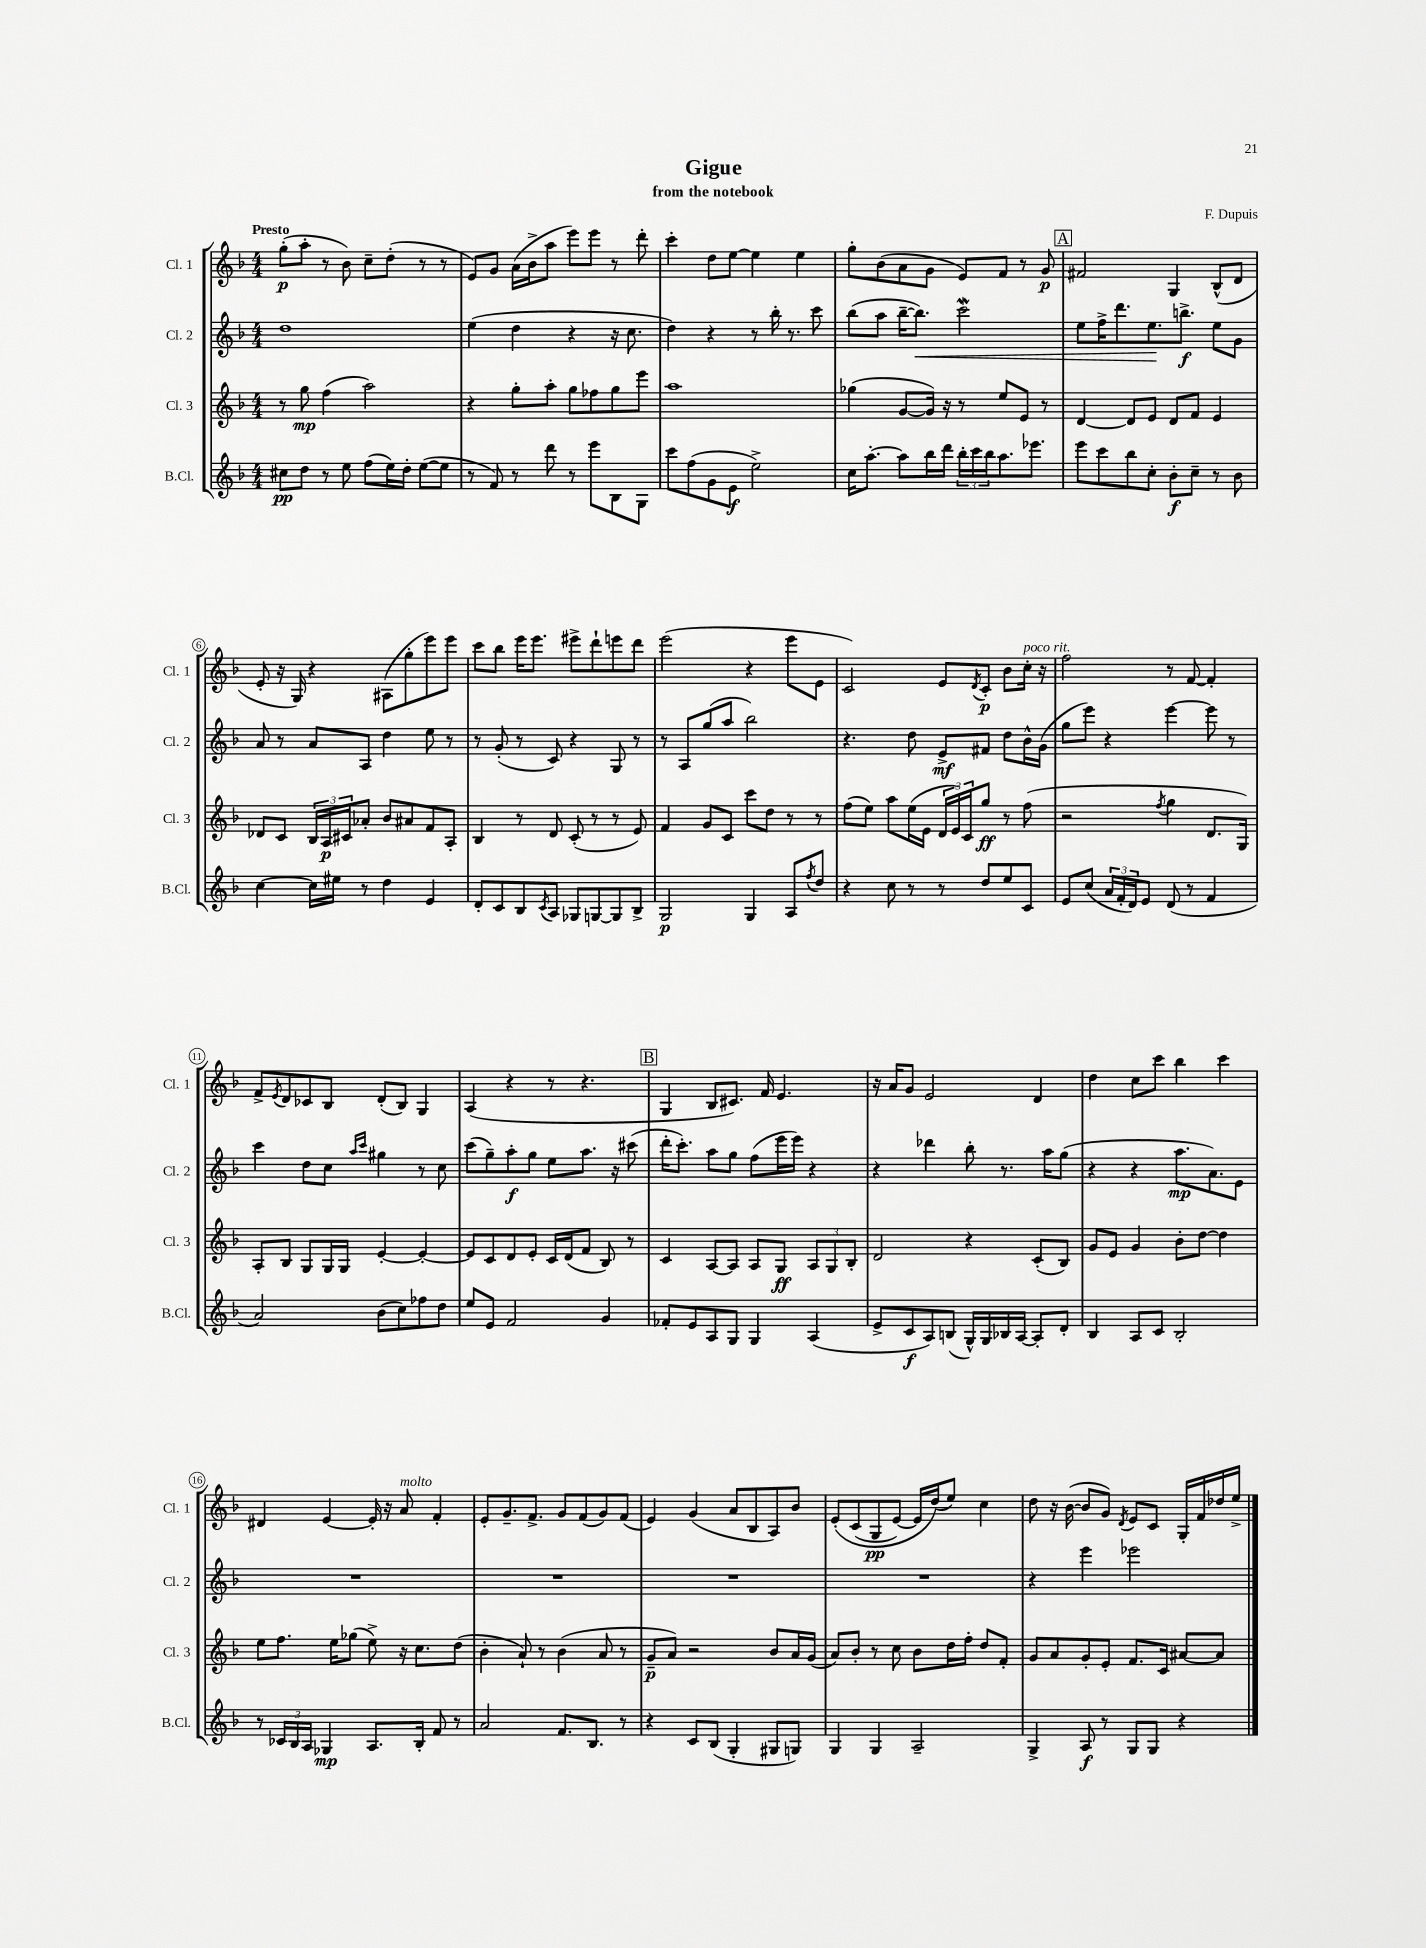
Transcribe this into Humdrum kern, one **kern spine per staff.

**kern	**dynam	**kern	**dynam	**kern	**dynam	**kern	**dynam
*part4	*part4	*part3	*part3	*part2	*part2	*part1	*part1
*staff4	*staff4	*staff3	*staff3	*staff2	*staff2	*staff1	*staff1
*I"B.Cl.	*	*I"Cl. 3	*	*I"Cl. 2	*	*I"Cl. 1	*
*I'B.Cl.	*	*I'Cl. 3	*	*I'Cl. 2	*	*I'Cl. 1	*
*clefG2	*	*clefG2	*	*clefG2	*	*clefG2	*
*k[b-]	*	*k[b-]	*	*k[b-]	*	*k[b-]	*
*M4/4	*	*M4/4	*	*M4/4	*	*M4/4	*
=1	=1	=1	=1	=1	=1	=1	=1
!	!	!	!	!	!	!LO:TX:a:B:t=Presto	!
8cc#X\L	pp	8r	.	1dd	.	(8gg'\L	p
8dd\J	.	8gg\	mp	.	.	8aa'\J	.
8r	.	(4ff\	.	.	.	8r	.
8ee\	.	.	.	.	.	8b-\)	.
(8ff\L	.	2aa\)	.	.	.	8cc~\L	.
16ee\L)	.	.	.	.	.	(8dd'\J	.
16dd'\JJ	.	.	.	.	.	.	.
([8ee\L	.	.	.	.	.	8r	.
8ee\J]	.	.	.	.	.	8r	.
=2	=2	=2	=2	=2	=2	=2	=2
8r	.	4r	.	(4ee\	.	8e/L)	.
8f/)	.	.	.	.	.	8g/J	.
8r	.	8gg'\L	.	4dd\	.	(16a\LL	.
.	.	.	.	.	.	16b-^\J	.
8ddd\	.	8aa'\J	.	.	.	8aa\J	.
8r	.	8gg\L	.	4r	.	8eee\L)	.
8eee\L	.	8ff-X\	.	.	.	8eee\J	.
8B-\	.	8gg\	.	16r	.	8r	.
.	.	.	.	8.cc\	.	.	.
8G\J	.	8eee\J	.	.	.	8ddd'\	.
=3	=3	=3	=3	=3	=3	=3	=3
8ccc\L	.	1aa	.	4dd\)	.	4ccc'\	.
(8ff\	.	.	.	.	.	.	.
8g\	.	.	.	4r	.	8dd\L	.
8e\J	f	.	.	.	.	[8ee\J	.
2ee^\)	.	.	.	8r	.	4ee\]	.
.	.	.	.	16bb-'\	.	.	.
.	.	.	.	8.r	.	.	.
.	.	.	.	.	.	4ee\	.
.	.	.	.	8ccc\	.	.	.
=4	=4	=4	=4	=4	=4	=4	=4
16cc\KL	.	(4gg-X\	.	(8bb-\L	.	8gg'\L	.
[8.aa'\J	.	.	.	.	.	.	.
.	.	.	.	8aa\J	.	(8b-\	.
8aa\L]	.	[8g/L	.	[16bb-~\KL	.	8a\	.
!	!	!	!	!	!LO:HP:b	!	!
.	.	.	.	8.bb-\J])	<	.	.
16bb-\L	.	16g/Jk])	.	.	.	8g\J	.
16ddd\JJ	.	16r	.	.	.	.	.
24bb-'\LL	.	8r	.	2cccW\	.	8e/L)	.
24ccc\	.	.	.	.	.	.	.
24bb-\J	.	.	.	.	.	.	.
8.aa\	.	8ee/L	.	.	.	8f/J	.
.	.	8e/J	.	.	.	8r	.
8.eee-X\J	.	.	.	.	.	.	.
.	.	8r	.	.	.	8g/	p
!!LO:REH:place=s1:t=A
=5	=5	=5	=5	=5	=5	=5	=5
8eee\L	.	[4d/	.	8ee\L	.	2f#X/	.
8ccc\	.	.	.	16ff^\K	.	.	.
.	.	.	.	8.ddd\	.	.	.
8bb-\	.	8d/L]	.	.	.	.	.
8cc'\J	.	8e/J	.	8.ee\	.	.	.
8b-'\L	f	8d/L	.	.	.	4G/	.
.	.	.	.	8.bbn^\J	[ f	.	.
8cc~\J	.	8f/J	.	.	.	.	.
8r	.	4e/	.	8ee\L	.	(8B-^^/L	.
8b-\	.	.	.	8g\J	.	8d/J	.
!!LO:LB:g=z
=6	=6	=6	=6	=6	=6	=6	=6
[4cc\	.	8d-X/L	.	8a/	.	8e'/	.
.	.	8c/J	.	8r	.	16r	.
.	.	.	.	.	.	16G/)	.
16cc\LL]	.	24B-/LL	.	8a/L	.	4r	.
.	.	24A/	p	.	.	.	.
16ee#X\JJ	.	.	.	.	.	.	.
.	.	24c#X/J	.	.	.	.	.
8r	.	8a-X'/J	.	8A/J	.	.	.
4dd\	.	8b-/L	.	4dd\	.	(8A#X\L	.
.	.	8a#X/	.	.	.	8gg'\	.
4e/	.	8f/	.	8ee\	.	8eee\)	.
.	.	8A'/J	.	8r	.	8eee\J	.
=7	=7	=7	=7	=7	=7	=7	=7
8d'/L	.	4B-/	.	8r	.	8ccc\L	.
8c/	.	.	.	(8g'/	.	8bb-\J	.
8B-/	.	8r	.	8r	.	16eee\KL	.
.	.	.	.	.	.	8.eee\J	.
8qc/	.	.	.	.	.	.	.
8A/J	.	8d/	.	8c/)	.	.	.
8G-X/L	.	(8c'/	.	4r	.	8eee#X^\L	.
[8Gn/	.	8r	.	.	.	8ddd`\	.
8G/]	.	8r	.	8G/	.	8eeen\	.
8B-^/J	.	8e/)	.	8r	.	8ddd\J	.
=8	=8	=8	=8	=8	=8	=8	=8
2G/	p	4f/	.	8r	.	(2eee\	.
.	.	.	.	8A/L	.	.	.
.	.	8g/L	.	(8gg/	.	.	.
.	.	8c/J	.	8aa/J	.	.	.
4G/	.	8ccc\L	.	2bb-\)	.	4r	.
.	.	8dd\J	.	.	.	.	.
8A/L	.	8r	.	.	.	8eee\L	.
8qff/	.	.	.	.	.	.	.
8dd/J	.	8r	.	.	.	8e\J	.
=9	=9	=9	=9	=9	=9	=9	=9
4r	.	(8ff\L	.	4.r	.	2c/)	.
.	.	8ee\J)	.	.	.	.	.
8cc\	.	8aa\L	.	.	.	.	.
8r	.	(16ee\L	.	8dd\	.	.	.
.	.	16e\JJ	.	.	.	.	.
8r	.	24d/LL	.	8e^/L	mf	8e/L	.
.	.	24e/)	.	.	.	.	.
.	.	24c/J	.	.	.	.	.
.	.	.	.	.	.	8qd/	.
8dd/L	.	8gg/J	ff	8f#X/J	.	8c'/J	p
8ee/	.	8r	.	8dd\L	.	8b-\L	.
!	!	!	!	!	!	!LO:TX:a:i:t=poco rit.	!
8c/J	.	(8ff\	.	16b-^^\L	.	16cc'\Jk	.
.	.	.	.	(16g\JJ	.	16r	.
=10	=10	=10	=10	=10	=10	=10	=10
8e/L	.	2r	.	8gg\L	.	2ff\	.
(8cc/J	.	.	.	8eee\J)	.	.	.
24a/LL	.	.	.	4r	.	.	.
24f'/	.	.	.	.	.	.	.
24d/J)	.	.	.	.	.	.	.
8e/J	.	.	.	.	.	.	.
.	.	8qff/	.	.	.	.	.
(8d/	.	4gg\	.	[4eee\	.	8r	.
8r	.	.	.	.	.	[8f/	.
4f/	.	8.d/L	.	8eee\]	.	4f'/]	.
.	.	.	.	8r	.	.	.
.	.	16G/Jk)	.	.	.	.	.
!!LO:LB:g=z
=11	=11	=11	=11	=11	=11	=11	=11
2a/)	.	8A'/L	.	4ccc\	.	8f^/L	.
.	.	.	.	.	.	8qe/	.
.	.	8B-/J	.	.	.	8d/	.
.	.	8G/L	.	8dd\L	.	8c-X/	.
.	.	16G/L	.	8cc\J	.	8B-/J	.
.	.	16G/JJ	.	.	.	.	.
.	.	.	.	16qqaa/LL	.	.	.
.	.	.	.	16qqccc/JJ	.	.	.
(8b-\L	.	[4e'/	.	4gg#X\	.	(8d'/L	.
8cc\)	.	.	.	.	.	8B-/J)	.
8ff-X\	.	4e'/_	.	8r	.	4G/	.
8dd\J	.	.	.	8cc\	.	.	.
=12	=12	=12	=12	=12	=12	=12	=12
8ee/L	.	8e/L]	.	(8ccc\L	.	(4A/	.
8e/J	.	8c/	.	8gg~\)	.	.	.
2f/	.	8d/	.	8aa'\	f	4r	.
.	.	8e'/J	.	8gg\J	.	.	.
.	.	16c/LL	.	8ee\L	.	8r	.
.	.	(16d/J	.	.	.	.	.
.	.	8f/J	.	8.aa\J	.	4.r	.
4g/	.	8B-/)	.	.	.	.	.
.	.	.	.	16r	.	.	.
.	.	8r	.	(8ccc#X\	.	.	.
!!LO:REH:place=s1:t=B
=13	=13	=13	=13	=13	=13	=13	=13
8f-X'/L	.	4c/	.	16ddd'\KL	.	4G/	.
.	.	.	.	8.ccc'\J)	.	.	.
8e/	.	.	.	.	.	.	.
8A/	.	[8A/L	.	8aa\L	.	8B-/L	.
8G/J	.	8A/J]	.	8gg\J	.	8.c#X/J)	.
4G/	.	8A/L	.	(8ff\L	.	.	.
.	.	.	.	.	.	16f/	.
.	.	8G/J	ff	16eee\L	.	4.e/	.
.	.	.	.	16eee\JJ)	.	.	.
(4A/	.	12A/L	.	4r	.	.	.
.	.	12G/	.	.	.	.	.
.	.	12B-'/J	.	.	.	.	.
=14	=14	=14	=14	=14	=14	=14	=14
8e^/L	.	2d/	.	4r	.	16r	.
.	.	.	.	.	.	16a/KL	.
8c/	f	.	.	.	.	8g/J	.
8A/)	.	.	.	4ddd-X\	.	2e/	.
(8Bn/J	.	.	.	.	.	.	.
16G^^/LL)	.	4r	.	8bb-'\	.	.	.
16G/	.	.	.	.	.	.	.
16B-X/	.	.	.	8.r	.	.	.
[16A/JJ	.	.	.	.	.	.	.
8A'/L]	.	(8c'/L	.	.	.	4d/	.
.	.	.	.	16aa\KL	.	.	.
8d'/J	.	8B-/J)	.	(8gg\J	.	.	.
=15	=15	=15	=15	=15	=15	=15	=15
4B-/	.	8g/L	.	4r	.	4dd\	.
.	.	8e/J	.	.	.	.	.
8A/L	.	4g/	.	4r	.	8cc\L	.
8c/J	.	.	.	.	.	8ccc\J	.
2B-'/	.	8b-'\L	.	8.aa\L	mp	4bb-\	.
.	.	[8dd\J	.	.	.	.	.
.	.	.	.	8.a\)	.	.	.
.	.	4dd\]	.	.	.	4ccc\	.
.	.	.	.	8e\J	.	.	.
!!LO:LB:g=z
=16	=16	=16	=16	=16	=16	=16	=16
8r	.	8ee\L	.	1r	.	4d#X/	.
24c-X/LL	.	8.ff\J	.	.	.	.	.
24B-/	.	.	.	.	.	.	.
24A/JJ	.	.	.	.	.	.	.
4G-X/	mp	.	.	.	.	[4e/	.
.	.	16ee\KL	.	.	.	.	.
.	.	(8gg-X\J	.	.	.	.	.
8.A/L	.	8ee^\)	.	.	.	16e'/]	.
.	.	.	.	.	.	16r	.
!	!	!	!	!	!	!LO:TX:a:i:t=molto	!
.	.	16r	.	.	.	8a/	.
16B-'/Jk	.	8.cc\L	.	.	.	.	.
8f/	.	.	.	.	.	4f'/	.
8r	.	(8dd\J	.	.	.	.	.
=17	=17	=17	=17	=17	=17	=17	=17
2a/	.	4b-'\	.	1r	.	8e'/L	.
.	.	.	.	.	.	8.g~/	.
.	.	8a`/)	.	.	.	.	.
.	.	.	.	.	.	8.f^/J	.
.	.	8r	.	.	.	.	.
8.f/L	.	(4b-\	.	.	.	8g/L	.
.	.	.	.	.	.	(8f/	.
8.B-/J	.	.	.	.	.	.	.
.	.	8a/	.	.	.	8g/)	.
8r	.	8r	.	.	.	(8f/J	.
=18	=18	=18	=18	=18	=18	=18	=18
4r	.	8g~/L	p	1r	.	4e/)	.
.	.	8a/J)	.	.	.	.	.
8c/L	.	2r	.	.	.	(4g/	.
(8B-/J	.	.	.	.	.	.	.
4G'/	.	.	.	.	.	8a/L	.
.	.	.	.	.	.	8B-/	.
8G#X/L	.	8b-/L	.	.	.	8A/)	.
8Gn/J)	.	16a/L	.	.	.	8b-/J	.
.	.	(16g/JJ	.	.	.	.	.
=19	=19	=19	=19	=19	=19	=19	=19
4G/	.	8a/L)	.	1r	.	(8e'/L	.
.	.	8b-'/J	.	.	.	(8c/	.
4G/	.	8r	.	.	.	8G/	pp
.	.	8cc\	.	.	.	[8e/J)	.
2A~/	.	8b-\L	.	.	.	16e/LL]	.
.	.	.	.	.	.	(16dd/J)	.
.	.	16dd\L	.	.	.	8ee/J)	.
.	.	16ff'\JJ	.	.	.	.	.
.	.	8dd/L	.	.	.	4cc\	.
.	.	8f'/J	.	.	.	.	.
=20	=20	=20	=20	=20	=20	=20	=20
4G^/	.	8g/L	.	4r	.	8dd\	.
.	.	8a/	.	.	.	16r	.
.	.	.	.	.	.	([16b-\	.
8A/	f	8g'/	.	4eee\	.	8b-/L]	.
8r	.	8e'/J	.	.	.	8g/J)	.
.	.	.	.	.	.	8qd/	.
8G/L	.	8.f/L	.	2eee-X\	.	8e/L	.
8G/J	.	.	.	.	.	8c/J	.
.	.	16c/Jk	.	.	.	.	.
4r	.	[8a#X/L	.	.	.	16G'/LL	.
.	.	.	.	.	.	16f/	.
.	.	8a#/J]	.	.	.	16dd-X/	.
.	.	.	.	.	.	16ee^/JJ	.
==	==	==	==	==	==	==	==
*-	*-	*-	*-	*-	*-	*-	*-
